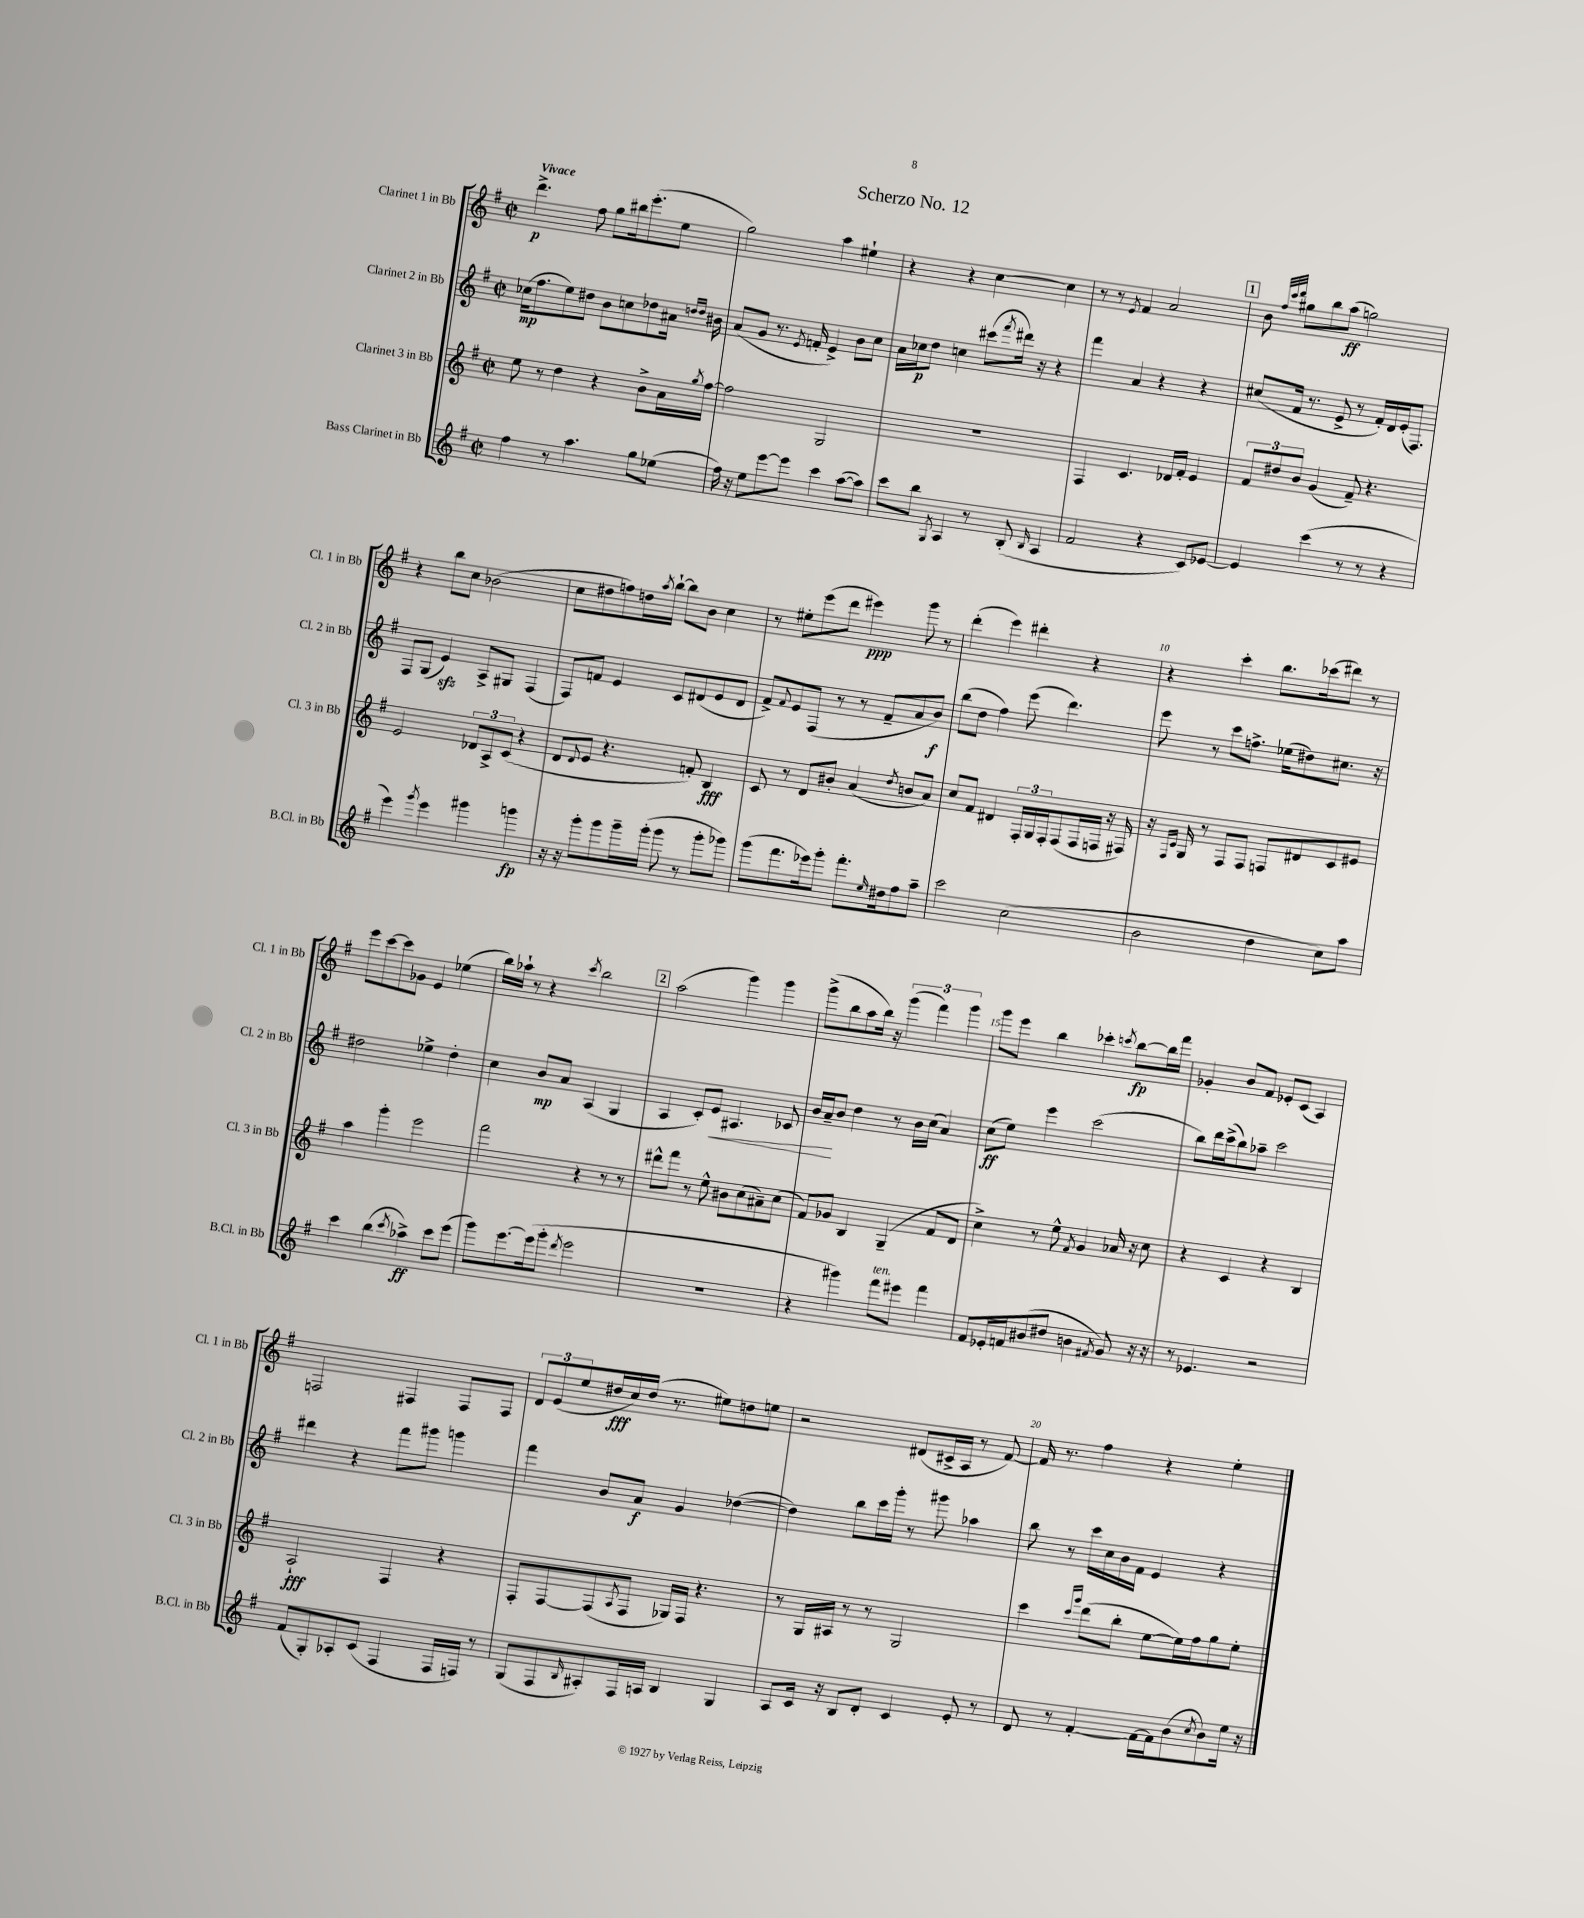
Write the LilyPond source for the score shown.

\header { title = "Scherzo No. 12" }
<<
\new StaffGroup <<
\new Staff = "s0" \with { instrumentName = "Clarinet 1 in Bb" shortInstrumentName = "Cl. 1 in Bb" } {
    \clef treble \key g \major \defaultTimeSignature \time 2/2 \tempo "Vivace"
    d'''4.->\p fis''8 g''8 bis''16 e'''8.-.( e''8 |
    g''2) a''4 eis''4-! |
    r4 r4 c''4~ c''4 |
    r8 r8 \acciaccatura { e'8 } fis'4 a'2 |
    \mark \markup { \box "1" } b'8 \grace { fis''32 c'''32 d'''32 } gis''8 b''8 a''8\ff( g''2) |
    r4 b''8 c''8 bes'2( |
    c''8 dis''8 f''8) d''16 \acciaccatura { a''8 } b''16~-! b''8 b'8 c''4 |
    r8 eis''8-. e'''8( d'''8 eis'''4\ppp) g'''8 r8 |
    d'''4-.( e'''4) dis'''4-. r4 |
    r4 c'''4-. b''8. ces'''16( dis'''8) r8 |
    e'''8 c'''8~ c'''8 ges'8 e'4 ees''4( |
    b''16) aes''16-! r8 r4 \acciaccatura { c'''8 } b''2 |
    \mark \markup { \box "2" } a''2( g'''4) g'''4 |
    g'''8->( b''8 a''8 b''16) r16 \tuplet 3/2 { g'''4( fis'''4) g'''4 } |
    g'''8 e'''8 b''4 ces'''4-. \acciaccatura { c'''8 } b''8~\fp b''16 fis'''16 |
    ges'4-. b'8 fis'8 ees'8-. c'8( a4) |
    f2 fis4 fis8 fis8 |
    \tuplet 3/2 { d'8 e'8( e''8 } dis''16\fff c''16) dis''16( r8. eis''8) d''8 e''8 |
    r2 dis'8( cis'16-> a16 r8 fis'8~) |
    fis'16 r8. fis''4 r4 e''4-. \bar "|." |
}
\new Staff = "s1" \with { instrumentName = "Clarinet 2 in Bb" shortInstrumentName = "Cl. 2 in Bb" } {
    \clef treble \key g \major \defaultTimeSignature \time 2/2
    ces''16\mp( fis''8. e''8) dis''8 b'8 c''8 des''8 ais'16 \grace { d''16 d''16 } bis'16 |
    a'8( g'8 r8. \acciaccatura { e'8 } f'16-. e'4->) b'8 c''8 |
    a'16 ces''16\p d''8 c''4 cis'''8( \acciaccatura { fis'''8 } dis'''16) r16 r4 |
    fis'''4 a'4 r4 r4 |
    \mark \markup { \box "1" } cis''8( fis'16 r8. e'8-> r8 fis'16-.) d'16 e'16-.( fis8.) |
    fis8 g8( e'4\sfz) a8-> gis8 fis4( |
    fis8) f'8 e'4 c'8 dis'8( e'8 dis'8 |
    fis'8->) \appoggiatura { fis'8 } e'8 fis8( r8 r8 fis'8-- a'8 b'8\f) |
    b''8( d''8 fis''4) e'''8( d'''4.) |
    e'''8 r8 c'''8 f''8.-> ees''16( dis''8) cis''8. r16 |
    dis''2 ees''4-> dis''4-. |
    c''4 b'8\mp a'8 a4( g4 |
    \mark \markup { \box "2" } a4 c'8-.) e'8\< ais4. ces'8 |
    b'16 a'16--\! b'8 d''4 r8 b'16 c''16( a'4) |
    c''8\ff( e''8) e'''4 c'''2( |
    b''8) d'''16 c'''16->( b''8) aes''8-- c'''2 |
    dis'''4 r4 fis'''8 gis'''8 g'''4 |
    fis'''4 b'8 a'8\f g'4 des''4~( |
    des''4) b''8 c'''16 g'''16-. r8 gis'''8 aes''4 |
    b''8 r8 c'''16 c''16 b'16 fis'16 e'4 r4 \bar "|." |
}
\new Staff = "s2" \with { instrumentName = "Clarinet 3 in Bb" shortInstrumentName = "Cl. 3 in Bb" } {
    \clef treble \key g \major \defaultTimeSignature \time 2/2
    e''8 r8 d''4 r4 b'8-> a'16 \acciaccatura { g''8 } fis''16~ |
    fis''2 g2 |
    R1 |
    fis4 c'4. des'16 fis'16-. e'4 |
    \mark \markup { \box "1" } \tuplet 3/2 { fis'8 dis''8 b'8 } g'4( fis'8--) r4. |
    e'2 \tuplet 3/2 { des'8 a8-> c'8( } r4 |
    d'8 \appoggiatura { d'8 } e'8 r4. f'8-.) b4\fff |
    c'8 r8 d'8 bis'8-. a'4( \acciaccatura { d''8 } b'8 a'8) |
    c''8 fis'8 dis'4 \tuplet 3/2 { fis16-. g16 fis16-. } fis8( fis16 f16 r16 fis16) |
    r16 \grace { fis16 c'16 } g16 r8 fis8 fis8 f8 dis'8 c'8 eis'8 |
    a''4 g'''4-. e'''2 |
    fis'''2 r4 r8 r8 |
    \mark \markup { \box "2" } dis'''8-^ fis'''8 r8 e''8-^ bis'8 c''8( ais'8--) c''8( |
    fis'8) ges'8 b4 g4--( fis'8 d'8 |
    c''4->) r8 e''8-^ \acciaccatura { fis'8 } g'4 aes'16 r16 c''8 |
    r4 c'4 r4 b4 |
    a2-!\fff fis4 r4 |
    fis8-. fis8~ fis8( \acciaccatura { a8 } fis8 ges16) fis16 r4. |
    r8 g16 ais16 r8 r8 g2 |
    c'''4 \grace { c'''16 g'''16 } d'''8( b''8-. e''8~ e''16) fis''16 g''8 e''8-. \bar "|." |
}
\new Staff = "s3" \with { instrumentName = "Bass Clarinet in Bb" shortInstrumentName = "B.Cl. in Bb" } {
    \clef treble \key g \major \defaultTimeSignature \time 2/2
    fis''4 r8 a''4. g''8 ees''8( |
    fis''16) r16 e''8 e'''8~ e'''8 c'''4 a''8~( a''8) |
    c'''8 b''8 \acciaccatura { g8 } a4 r8 b8-.( \grace { b16 } a4 |
    fis'2 r4 c'8) ees'8~ |
    \mark \markup { \box "1" } ees'4 c'''4( r8 r8 r4 |
    e'''4) \acciaccatura { g'''8 } e'''4 gis'''4 g'''4\fp |
    r16 r16 g'''8-. g'''8 g'''16-- g'''16-.( g'''8 r8 g'''8-. ges'''8) |
    g'''8( fis'''8. ees'''16) g'''8-. fis'''8.-. \grace { e''16 } dis''16 fis''8 a''8-- |
    c'''2 c''2( |
    b'2 d''4 c''8) a''8 |
    c'''4 b''4( \acciaccatura { c'''8 } aes''4->\ff) c'''8 e'''8( |
    g'''8) e'''8.~ e'''16( g'''8-. \acciaccatura { d'''8 } e'''2 |
    \mark \markup { \box "2" } R1 |
    r4 gis'''4) fis'''8^\markup { \italic "ten." } eis'''8 fis'''4 |
    fis'8 ees'16-. f'16 bis'8( dis''8 b'4 \acciaccatura { fis'8 } g'8) r16 r16 |
    r8 ees'4. r2 |
    fis'8( g8-.) aes8-. c'8( fis4 fis16 f16) r8 |
    g8( fis8 \grace { b16 } ais8-.) fis16 a16 b4 g4 |
    a8 c'16 r16 b8 d'8-. c'4 e'8-. r8 |
    d'8 r8 fis'4~-. fis'16~ fis'16 b'8( \acciaccatura { c''8 } b'8) e''16 r16 \bar "|." |
}
>>
>>
\layout { \context { \Score \override BarNumber.break-visibility = ##(#f #t #t) barNumberVisibility = #(every-nth-bar-number-visible 5) } }
